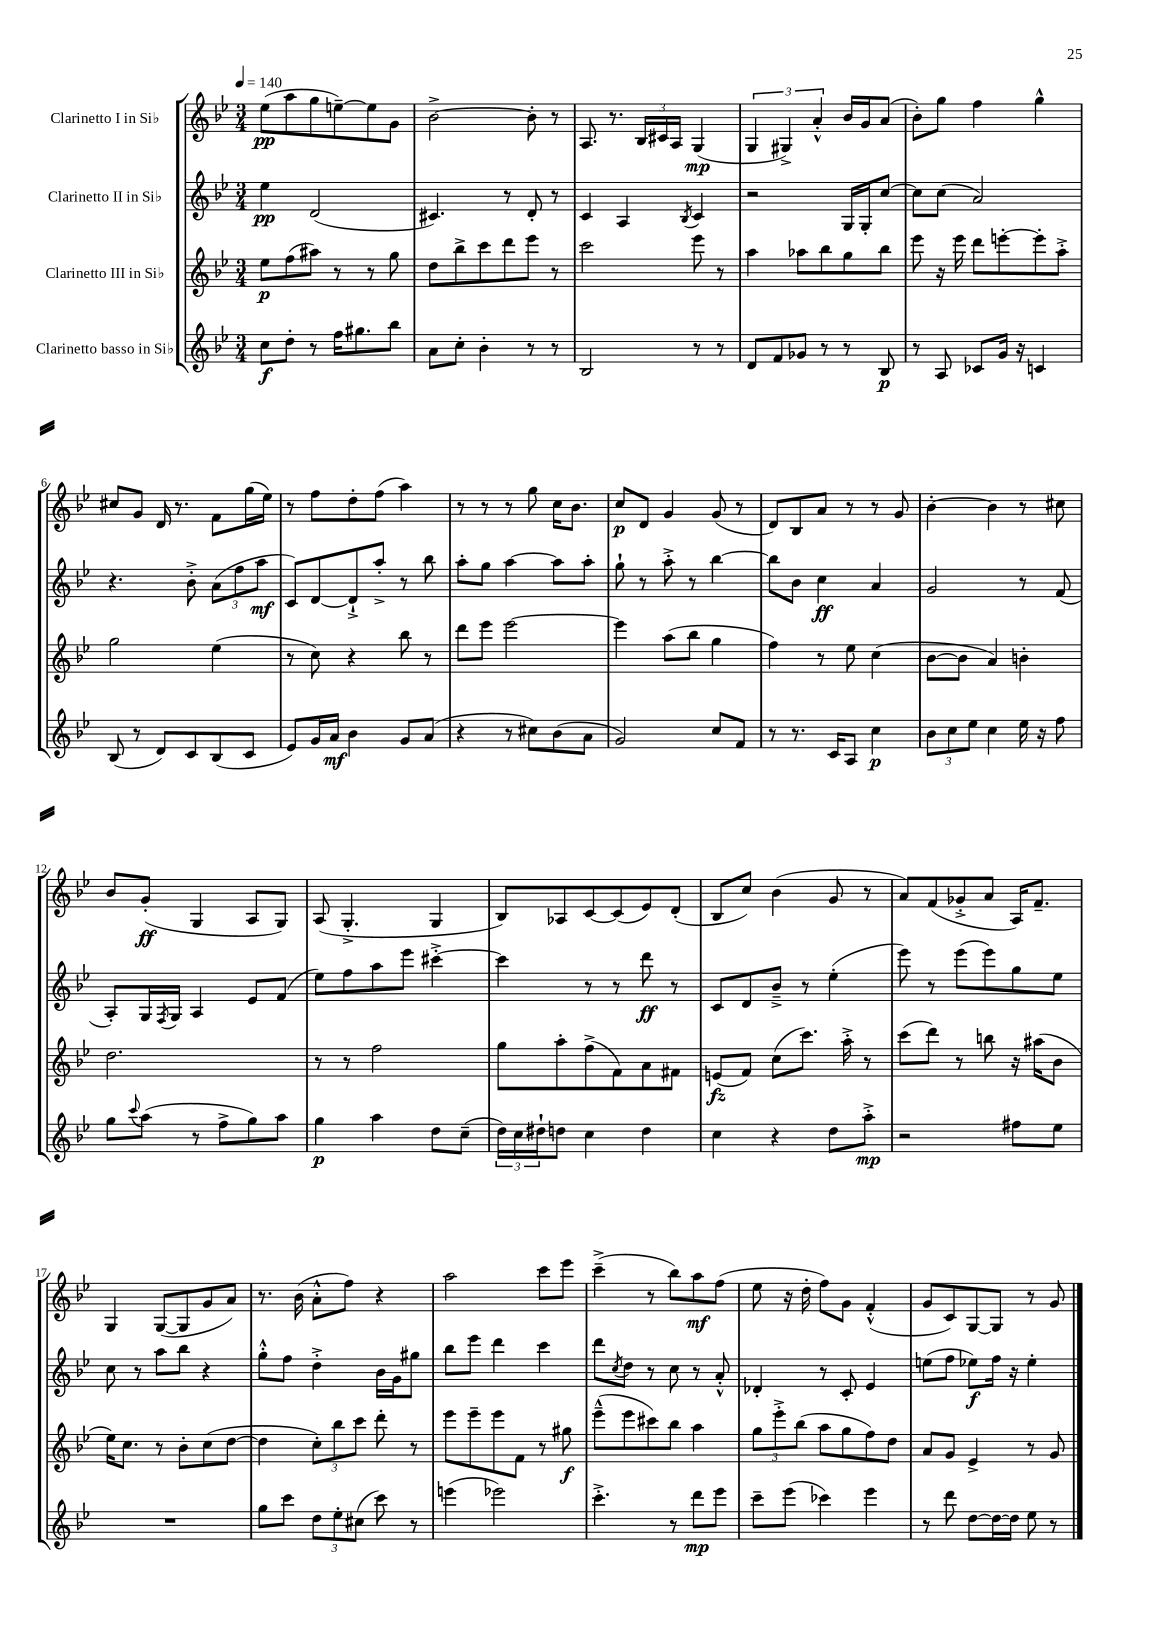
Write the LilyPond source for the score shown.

<<
\new StaffGroup <<
\new Staff = "s0" \with { instrumentName = "Clarinetto I in Sib" } {
    \clef treble \key bes \major \numericTimeSignature \time 3/4 \tempo 4 = 140
    ees''8\pp( a''8 g''8 e''8~--) e''8 g'8 |
    bes'2~-> bes'8-. r8 |
    a8. r8. \tuplet 3/2 { bes16 cis'16 a16 } g4\mp( |
    \tuplet 3/2 { g4 gis4->) a'4-.-^ } bes'16 g'16 a'8( |
    bes'8-.) g''8 f''4 g''4-^ |
    cis''8 g'8 d'16 r8. f'8 g''16( ees''16) |
    r8 f''8 d''8-. f''8( a''4) |
    r8 r8 r8 g''8 c''16 bes'8. |
    c''8\p d'8 g'4 g'8( r8 |
    d'8) bes8 a'8 r8 r8 g'8 |
    bes'4~-. bes'4 r8 cis''8 |
    bes'8 g'8-.\ff( g4 a8 g8) |
    a8( g4.-.-> g4 |
    bes8) aes8 c'8~ c'8( ees'8) d'8-.( |
    bes8 c''8) bes'4( g'8 r8 |
    a'8) f'8( ges'8-.-> a'8 a16) f'8.-- |
    g4 g8~( g8 g'8 a'8) |
    r8. bes'16( a'8-.-^ f''8) r4 |
    a''2 c'''8 ees'''8 |
    c'''4--->( r8 bes''8) a''8\mf f''8( |
    ees''8 r16 d''16-. f''8) g'8 f'4-.-^( |
    g'8 c'8) g8~ g8 r8 g'8 \bar "|." |
}
\new Staff = "s1" \with { instrumentName = "Clarinetto II in Sib" } {
    \clef treble \key bes \major \numericTimeSignature \time 3/4
    ees''4\pp d'2( |
    cis'4.) r8 d'8-. r8 |
    c'4 a4 \acciaccatura { bes8 } c'4 |
    r2 g16 g16-. c''8~ |
    c''8 c''8( a'2) |
    r4. bes'8-.-> \tuplet 3/2 { a'8( f''8 a''8\mf } |
    c'8) d'8~ d'8-!-> a''8-.-> r8 bes''8 |
    a''8-. g''8 a''4~ a''8 a''8-. |
    g''8-! r8 a''8-.-> r8 bes''4~ |
    bes''8 bes'8 c''4\ff a'4 |
    g'2 r8 f'8( |
    a8-.) g16 \acciaccatura { f8 } g16 a4 ees'8 f'8( |
    ees''8) f''8 a''8 ees'''8 cis'''4~-.-> |
    cis'''4 r8 r8 d'''8\ff r8 |
    c'8 d'8 bes'8---> r8 ees''4-.( |
    ees'''8) r8 ees'''8( ees'''8) g''8 ees''8 |
    c''8 r8 a''8 bes''8 r4 |
    g''8-.-^ f''8 d''4-.-> bes'16 g'16 gis''8 |
    bes''8 ees'''8 d'''4 c'''4 |
    d'''8 \acciaccatura { c''8 } d''8 r8 c''8 r8 a'8-.-^ |
    des'4-. r8 c'8-. ees'4 |
    e''8( f''8 ees''8\f) f''16 r16 ees''4-. \bar "|." |
}
\new Staff = "s2" \with { instrumentName = "Clarinetto III in Sib" } {
    \clef treble \key bes \major \numericTimeSignature \time 3/4
    ees''8\p f''8( ais''8) r8 r8 g''8 |
    d''8 bes''8-> c'''8 d'''8 ees'''8 r8 |
    c'''2 ees'''8 r8 |
    a''4 aes''8 bes''8 g''8 bes''8 |
    ees'''8 r16 ees'''16 d'''8 e'''8~-. e'''8-. a''8-.-> |
    g''2 ees''4( |
    r8 c''8) r4 bes''8 r8 |
    d'''8 ees'''8 ees'''2~ |
    ees'''4 a''8( bes''8 g''4 |
    f''4) r8 ees''8 c''4( |
    bes'8~ bes'8 a'4) b'4-. |
    d''2. |
    r8 r8 f''2 |
    g''8 a''8-. f''8->( f'8) a'8 fis'8 |
    e'8\fz( f'8) c''8( c'''8.) a''16-.-> r8 |
    c'''8( d'''8) r8 b''8 r16 ais''16( bes'8 |
    ees''16) c''8. r8 bes'8-. c''8( d''8~ |
    d''4 \tuplet 3/2 { c''8-.) bes''8 c'''8 } d'''8-. r8 |
    ees'''8 ees'''8-- ees'''8 f'8 r8 gis''8\f |
    ees'''8---^( ees'''8 cis'''8) bes''8 a''4 |
    \tuplet 3/2 { g''8 ees'''8-.-> bes''8( } a''8 g''8 f''8) d''8 |
    a'8 g'8 ees'4-> r8 g'8 \bar "|." |
}
\new Staff = "s3" \with { instrumentName = "Clarinetto basso in Sib" } {
    \clef treble \key bes \major \numericTimeSignature \time 3/4
    c''8\f d''8-. r8 f''16 gis''8. bes''8 |
    a'8 c''8-. bes'4-. r8 r8 |
    bes2 r8 r8 |
    d'8 f'8 ges'8 r8 r8 bes8\p |
    r8 a8 ces'8 g'16 r16 c'4 |
    bes8( r8 d'8) c'8 bes8( c'8 |
    ees'8) g'16 a'16\mf bes'4 g'8 a'8( |
    r4 r8 cis''8) bes'8( a'8 |
    g'2) c''8 f'8 |
    r8 r8. c'16 a8 c''4\p |
    \tuplet 3/2 { bes'8 c''8 ees''8 } c''4 ees''16 r16 f''8 |
    g''8 \appoggiatura { c'''8 } a''8( r8 f''8-> g''8) a''8 |
    g''4\p a''4 d''8 c''8--( |
    \tuplet 3/2 { d''16) c''16 dis''16-! } d''8 c''4 d''4 |
    c''4 r4 d''8 a''8-.->\mp |
    r2 fis''8 ees''8 |
    R2. |
    g''8 c'''8 \tuplet 3/2 { d''8 ees''8-. cis''8( } c'''8) r8 |
    e'''4( ees'''2) |
    c'''4.-.-> r8 d'''8\mp ees'''8 |
    c'''8-- ees'''8( ces'''4) ees'''4 |
    r8 d'''8 d''8~ d''16~ d''16 ees''8 r8 \bar "|." |
}
>>
>>
